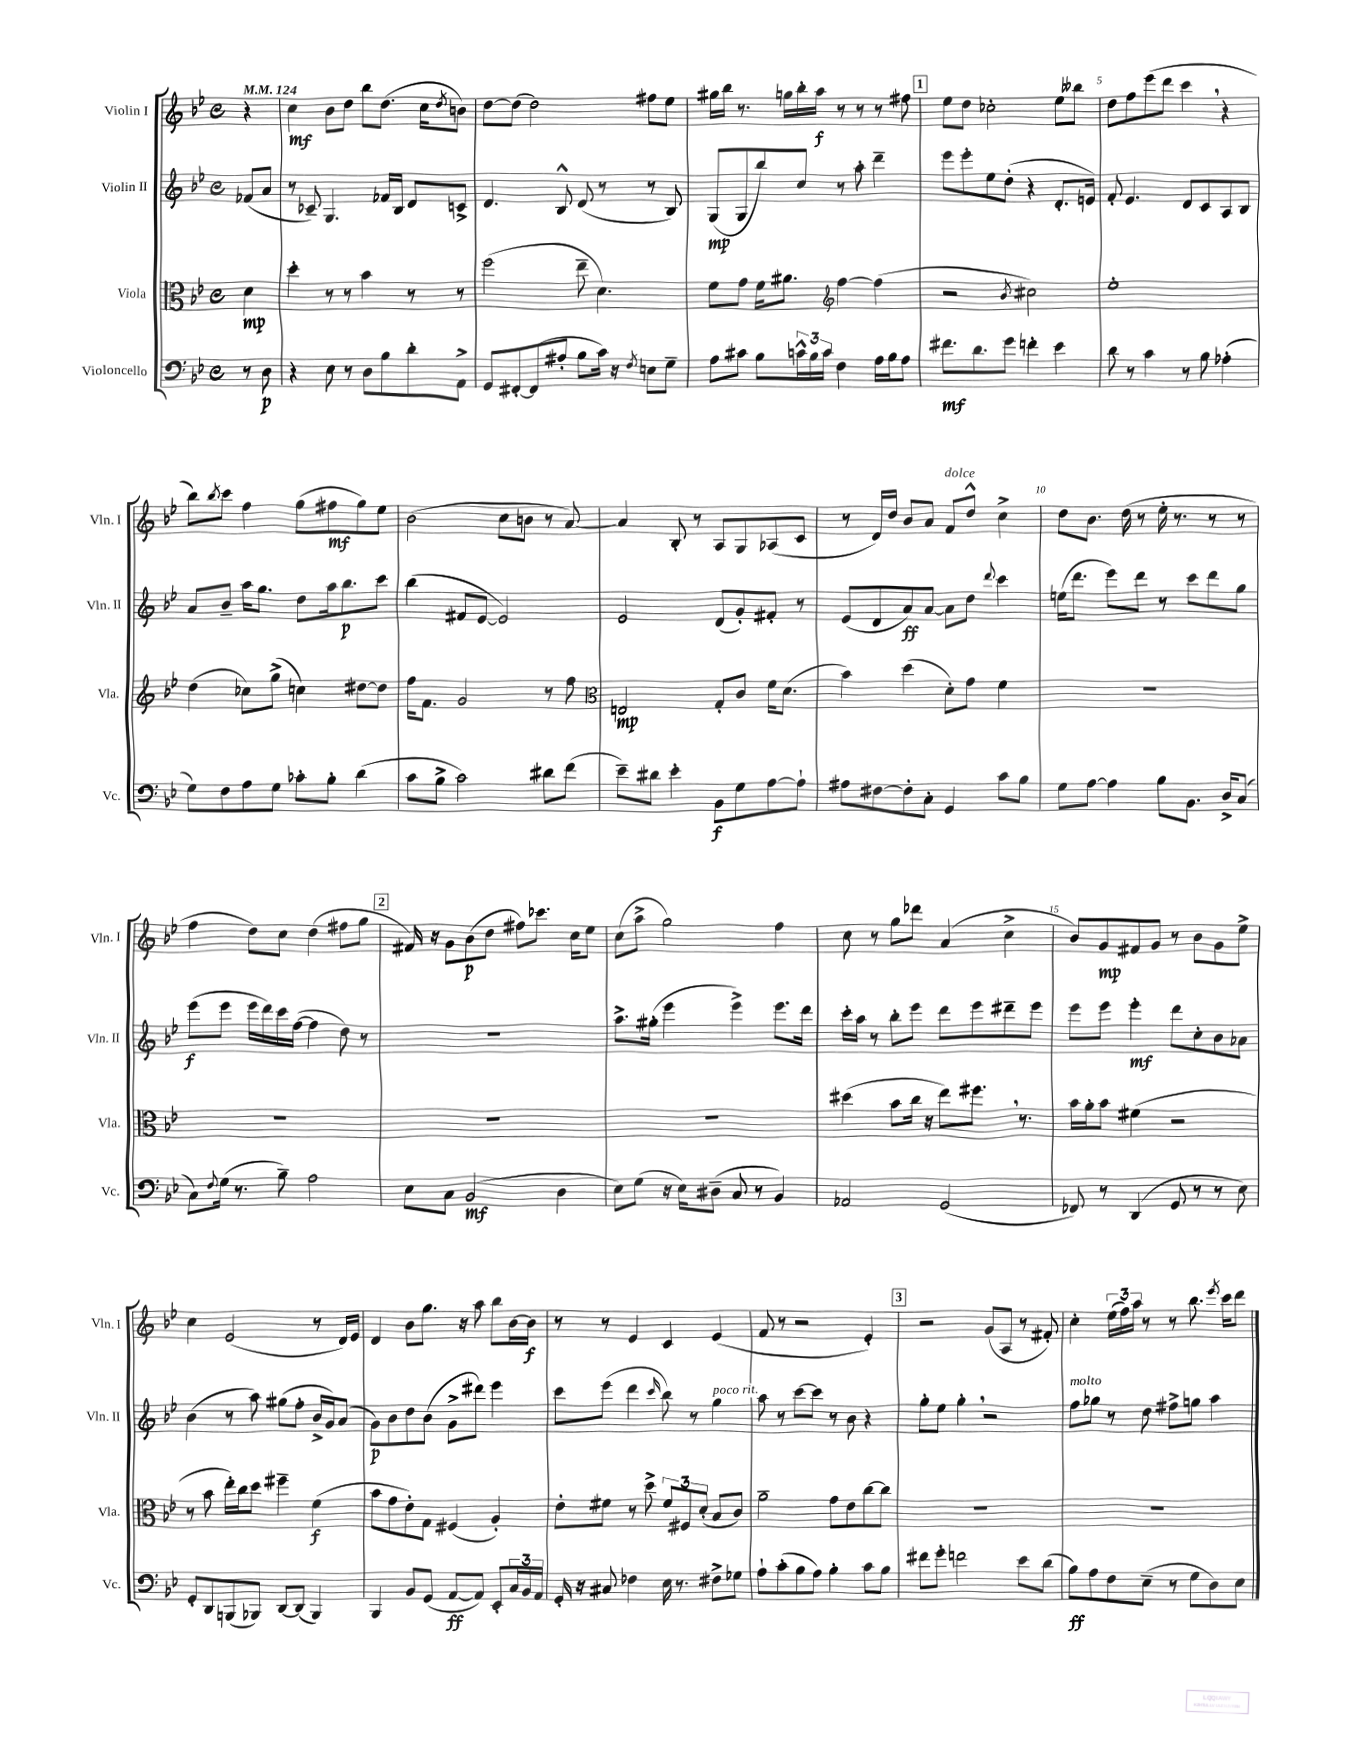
<<
\new StaffGroup <<
\new Staff = "s0" \with { instrumentName = "Violin I" shortInstrumentName = "Vln. I" } {
    \clef treble \key bes \major \defaultTimeSignature \time 4/4 \partial 4 \tempo 4 = 124
    r4 |
    c''4\mf bes'8 d''8 bes''8 d''8.( c''16 \acciaccatura { d''8 } b'8) |
    d''8~ d''8( d''2) fis''8 ees''8 |
    gis''16 bes''16 r8. g''16 bes''16-. a''16\f r8 r8 r8 fis''8 |
    \mark \markup { \box "1" } ees''8 d''8 ces''2-. ees''8 beses''8 |
    d''8 f''8 ees'''8( d'''8 c'''4 \breathe r4 |
    bes''8) \acciaccatura { bes''8 } c'''8 f''4 g''8( fis''8\mf g''8) ees''8 |
    bes'2( c''8 b'8 r8 a'8~) |
    a'4 bes8-. r8 a8 g8 aes8( c'8 |
    r8 d'16) d''16 bes'8 a'8 f'8^\markup { \italic "dolce" } d''8-^ c''4-> |
    d''8 bes'8. d''16( r8 ees''16-. r8. r8 r8 |
    f''4 d''8) c''8 d''4( fis''8 g''8 |
    \mark \markup { \box "2" } fis'16) r16 g'8 bes'8\p( d''8 fis''8) ces'''8. c''16 ees''8 |
    c''8( a''8-> g''2) f''4 |
    c''8 r8 g''8 des'''8 a'4( c''4-> |
    bes'8) g'8\mp fis'8 g'8 r8 bes'8 g'8 ees''8-> |
    c''4 ees'2( r8 d'16) ees'16 |
    d'4 bes'8 g''8. r16 a''8 bes''8 bes'16~ bes'16\f |
    r8 r8 ees'4 c'4 ees'4( |
    f'8 r8 r2 ees'4-.) |
    \mark \markup { \box "3" } r2 g'8( a8 r8 fis'8-.) |
    c''4-. \tuplet 3/2 { ees''16( f''16) a''16 } r8 r8 bes''8. \acciaccatura { ees'''8 } c'''16 d'''8 \bar "|." |
}
\new Staff = "s1" \with { instrumentName = "Violin II" shortInstrumentName = "Vln. II" } {
    \clef treble \key bes \major \defaultTimeSignature \time 4/4 \partial 4
    fes'8( a'8 |
    r8 ces'8--) g4. fes'16 bes16 d'8 c'8-> |
    d'4. bes8-^ d'8( r8 r8 bes8) |
    g8\mp( g8 bes''8) c''8 r8 a''8-. d'''4-- |
    \mark \markup { \box "1" } ees'''8 ees'''8-. ees''8 d''8-.( r4 d'8.-. e'16) |
    f'8-. ees'4. d'8 c'8 a8 bes8 |
    a'8 bes'8-- a''16 g''8. d''8 a''16 bes''8.\p c'''8 |
    bes''4( fis'8 ees'8~ ees'2) |
    ees'2 d'8( g'8-.) fis'8-. r8 |
    ees'8( d'8 a'8\ff) a'8~ a'8 d''8 \appoggiatura { d'''8 } c'''4 |
    e''16( d'''8. ees'''8) d'''8 r8 c'''8 d'''8 g''8 |
    ees'''8\f( ees'''8 ees'''16 d'''16) c'''16 f''16~( f''4 d''8) r8 |
    \mark \markup { \box "2" } R1 |
    a''8.-> gis''16-.( ees'''4 ees'''4->) ees'''8. d'''16 |
    c'''16-. a''16 r8 bes''8-. ees'''8 d'''8 ees'''8 dis'''8-- ees'''8 |
    ees'''8 ees'''8 ees'''4-.\mf d'''8 c''8-. bes'8 aes'8 |
    bes'4( r8 a''8) gis''8( f''8-. bes'16-> g'16) a'8( |
    g'8\p) bes'8 d''8 bes'8( g'8-> dis'''8) ees'''4 |
    c'''8 ees'''8( d'''4 \grace { c'''16 } bes''8) r8 g''4^\markup { \italic "poco rit." } |
    a''8 r8 c'''8~ c'''8 r8 bes'8 r4 |
    \mark \markup { \box "3" } g''8-. ees''8 g''4-. \breathe r2 |
    f''8^\markup { \italic "molto" } ges''8 r8 d''8 fis''8-> g''8 a''4 \bar "|." |
}
\new Staff = "s2" \with { instrumentName = "Viola" shortInstrumentName = "Vla." } {
    \clef alto \key bes \major \defaultTimeSignature \time 4/4 \partial 4
    d'4\mp |
    d''4-. r8 r8 bes'4 r8 r8 |
    f''2( ees''8-- d'4.) |
    f'8 g'8 f'16 ais'8. \clef treble f''4~ f''4( |
    \mark \markup { \box "1" } r2 \acciaccatura { bes'8 } cis''2) |
    ees''1-. |
    d''4( ces''8) g''8->( c''4) dis''8~ dis''8 |
    f''16 f'8. g'2 r8 f''8 |
    \clef alto e2\mp g8-. c'8 f'16 d'8.( |
    bes'4) d''4( d'8-.) g'8 f'4 |
    R1 |
    R1 |
    \mark \markup { \box "2" } R1 |
    R1 |
    dis''4( bes'8 c''16 r16 ees''8) fis''8. \breathe r8. |
    bes'16 a'16-. bes'8 fis'4( r2 |
    r8 bes'8 ees''16-.) c''16 d''8 fis''4-- f'4\f( |
    bes'8 g'8 ees'8-.) g8 fis4( a4-.) |
    ees'8-. fis'8 r8 d''8-> \tuplet 3/2 { fis'8 fis8 d'8-.( } bes8 c'8) |
    a'2-- g'8 ees'8 c''8~ c''8 |
    \mark \markup { \box "3" } R1 |
    R1 \bar "|." |
}
\new Staff = "s3" \with { instrumentName = "Violoncello" shortInstrumentName = "Vc." } {
    \clef bass \key bes \major \defaultTimeSignature \time 4/4 \partial 4
    r8 d8\p |
    r4 ees8 r8 d8 bes8 d'8-. a,8-> |
    g,8 fis,8~-. fis,8( ais8-. bes8 c'16) r16 \acciaccatura { f8 } e8 g8-- |
    a8 cis'8 bes8 \tuplet 3/2 { c'16-^ bes16 c'16 } f4 a16 bes16 a8 |
    \mark \markup { \box "1" } fis'8.\mf d'8. g'8 f'4-. ees'4 |
    d'8 r8 c'4 r8 bes8 aes4-.( |
    g8) f8 a8 g8 ces'8-. bes8-. d'4( |
    c'8 bes8-> c'2) dis'8 f'8( |
    ees'8--) dis'8 ees'4-. bes,8\f g8 a8~ a8-! |
    ais8 fis8~ fis8-. c8-. g,4 c'8 bes8 |
    g8 a8~ a4 bes8 bes,8. d16-> c8( |
    c8) \appoggiatura { f8 } g16( r8. bes8--) a2 |
    \mark \markup { \box "2" } ees8 c8 bes,2\mf( d4 |
    ees8) g8( r16 ees16) dis8--( c8 r8 bes,4) |
    aes,2 g,2( |
    fes,8) r8 d,4( g,8 r8 r8 ees8) |
    g,8-. d,8 b,,8( bes,,8) d,8~ d,8( bes,,4) |
    bes,,4 bes,8 g,8( a,8~\ff a,8) ees,8-. \tuplet 3/2 { c16 bes,16 a,16 } |
    g,16-. r16 cis8 fes4 ees16 r8. fis8-> ges8 |
    a8-! c'8-.( bes8 a8) bes4-. c'8 bes8 |
    \mark \markup { \box "3" } fis'8 g'8-. f'2 ees'8 d'8( |
    bes8\ff) a8 f8 ees8--( r8 g8 d8) ees8 \bar "|." |
}
>>
>>
\layout { \context { \Score \override BarNumber.break-visibility = ##(#f #t #t) barNumberVisibility = #(every-nth-bar-number-visible 5) } }
